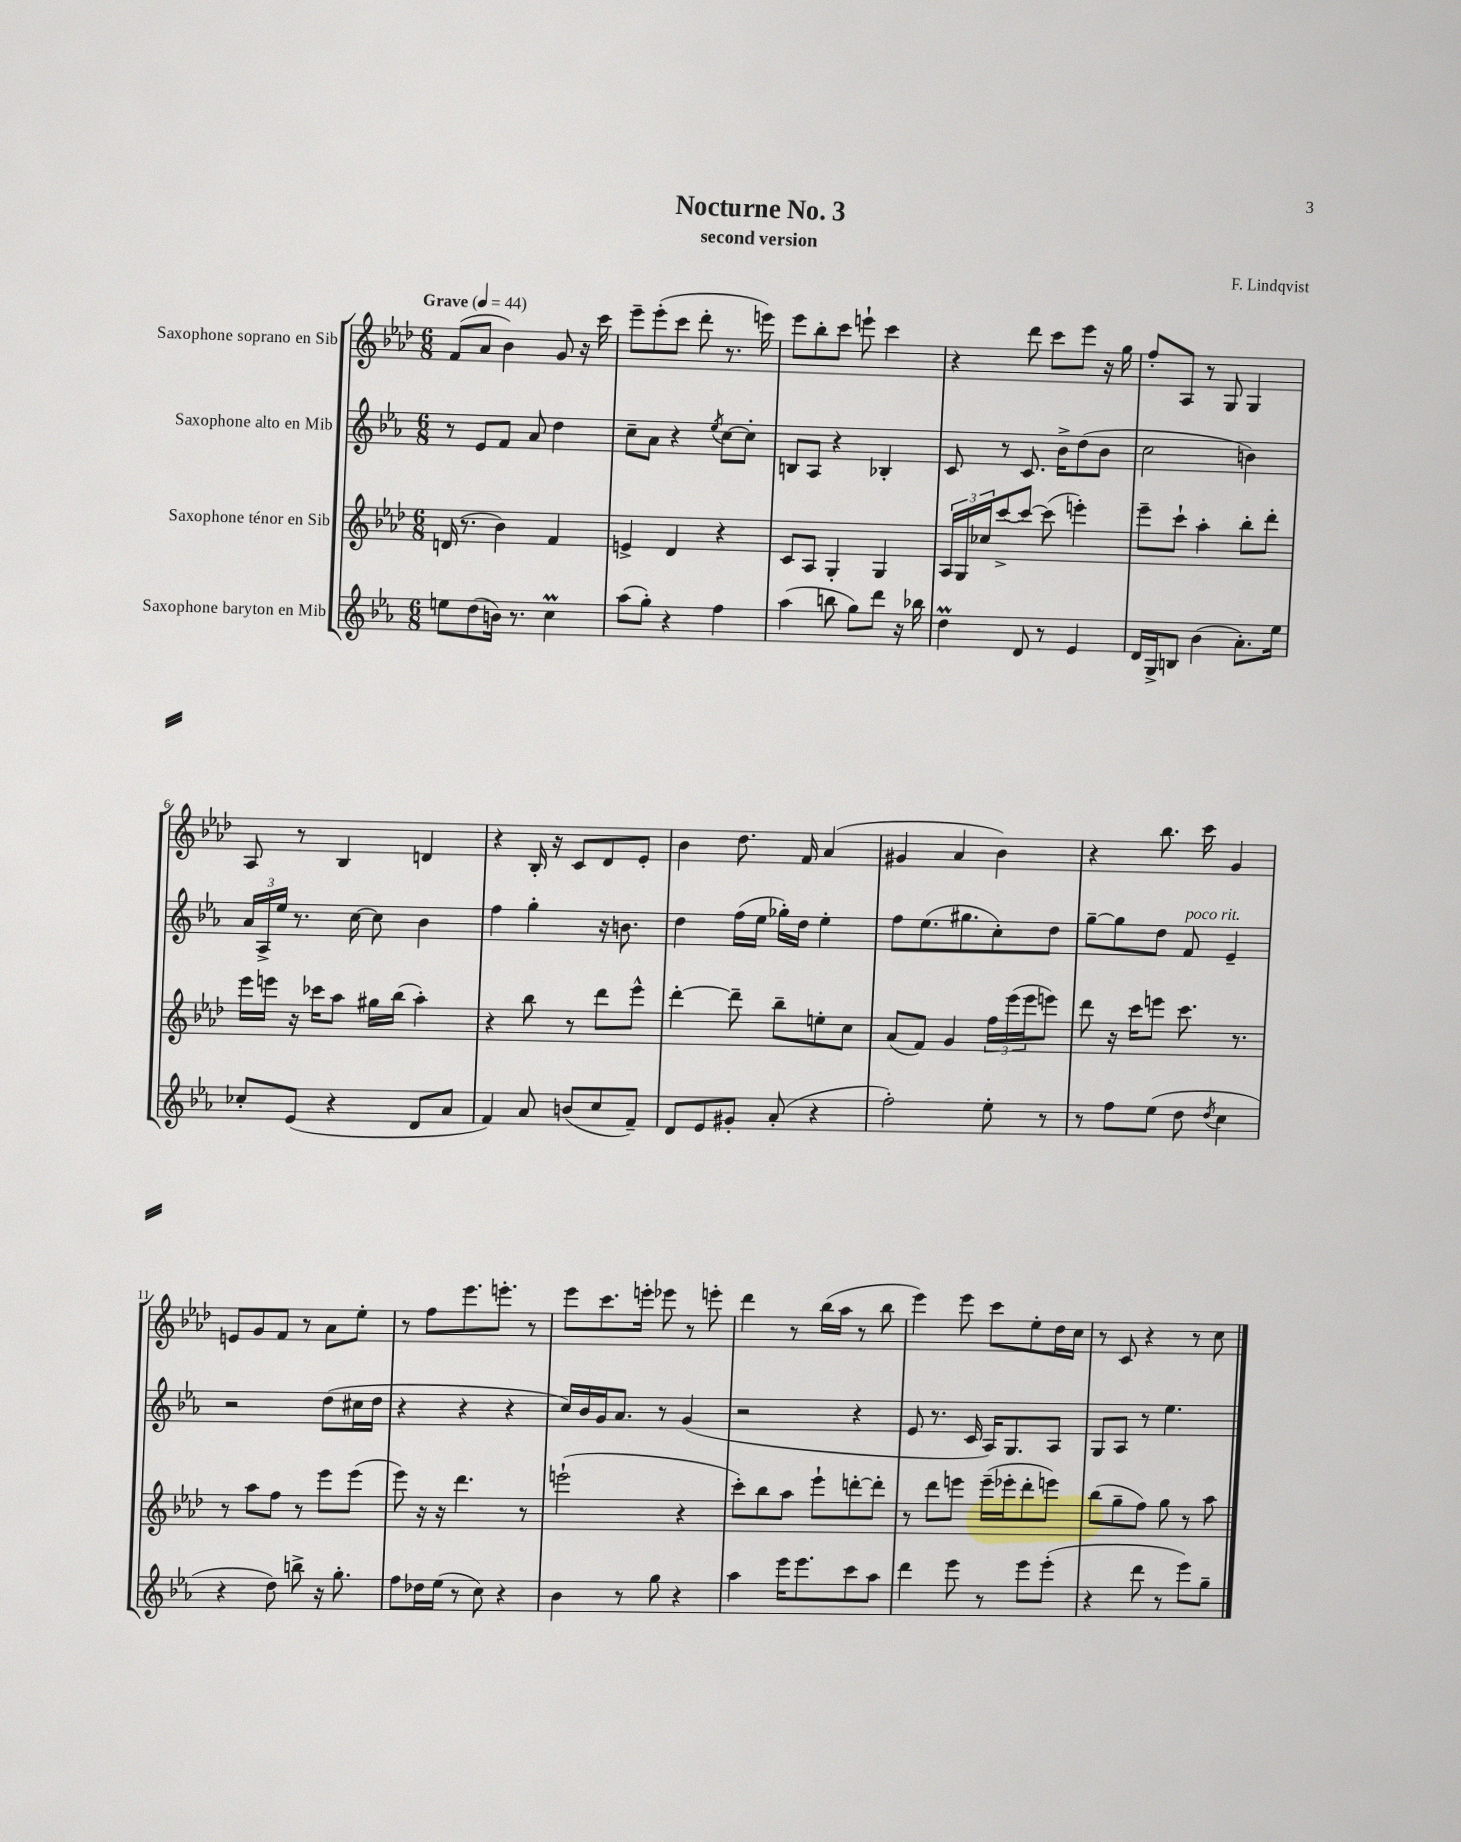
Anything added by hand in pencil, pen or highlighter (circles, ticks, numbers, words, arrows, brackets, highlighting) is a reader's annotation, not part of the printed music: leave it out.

**kern	**kern	**kern	**kern
*staff4	*staff3	*staff2	*staff1
*clefG2	*clefG2	*clefG2	*clefG2
*k[b-e-a-]	*k[b-e-a-d-]	*k[b-e-a-]	*k[b-e-a-d-]
*M6/8	*M6/8	*M6/8	*M6/8
*MM44	*MM44	*MM44	*MM44
8ee	(16d	8r	(8f
.	8.r	.	.
(8dd	.	8e-	8a-
16b)	4b-)	8f	4b-)
8.r	.	.	.
.	.	8a-	.
4cc	4f	4dd	8g
.	.	.	16r
.	.	.	16ccc
=	=	=	=
(8aa-	4e^	8cc~	8eee-~
8gg')	.	8a-	(8eee-'
4r	4d-	4r	8ccc
.	.	.	8ddd-'
.	.	8qee-	.
4ff	4r	[8cc	8.r
.	.	8cc']	.
.	.	.	16eee)
=	=	=	=
(4aa-	8c	8B	8eee-
.	8A-	8A-	8bb-'
8bb	4G'	4r	8ccc
8gg)	.	.	8eee`
8ddd	4G	4B-'	4ccc
16r	.	.	.
16bb-	.	.	.
=	=	=	=
4dd	24A-	8c	4r
.	24G	.	.
.	24cc-	.	.
.	[8ccc^	8r	.
8d	8ccc_	8.c	8ddd-
8r	(8ccc]	.	8ccc
.	.	16b-^	.
4e-	4eee')	(8dd	8eee-
.	.	8b-	16r
.	.	.	16gg
=	=	=	=
16d	8eee-~	2cc	8ff'
16G^	.	.	.
8B	8ccc`	.	8A-
(4b-	4aa-'	.	8r
.	.	.	8G
8.a-')	8bb-'	4b)	4G
.	8ddd-'	.	.
16ee-	.	.	.
=	=	=	=
8cc-'	16eee-	24a-	8A-
.	.	24A-^	.
.	16eee	.	.
.	.	24ee-	.
(8e-	16r	8.r	8r
.	16ccc-	.	.
4r	8aa-	.	4B-
.	.	[16cc	.
.	16gg#	8cc]	.
.	(16bb-	.	.
8d	4aa-')	4b-	4d
8a-	.	.	.
=	=	=	=
4f)	4r	4ff	4r
8a-	8bb-	4gg'	16B-'
.	.	.	16r
(8b	8r	.	8c
8cc	8ddd-	16r	8d-
.	.	8.b	.
8f~)	8eee-^^	.	8e-'
=	=	=	=
8d	[4ddd-'	4dd	4b-
8e-	.	.	.
8g#'	8ddd-~]	(16ff	8.dd-
.	.	16ee-	.
(8a-'	8bb-~	16gg-')	.
.	.	16dd	16f
4r	8ee'	4ee-'	(4a-
.	8cc	.	.
=	=	=	=
2ff')	(8a-	8ff	4g#
.	8f)	(8.ee-	.
.	4g	.	4a-
.	.	8.gg#	.
8ee-'	24ff	8cc')	4b-)
.	(24eee-	.	.
.	24eee-	.	.
8r	8eee)	8dd	.
=	=	=	=
8r	8ddd-	[8gg~	4r
8ff	16r	8gg]	.
.	16ccc	.	.
(8ee-	8eee	8dd	8.bb-
8dd	8.ccc	8f	.
.	.	.	16ccc
8qdd	.	.	.
4cc	.	4e-~	4g
.	8.r	.	.
=	=	=	=
4r	8r	2r	8e
.	8aa-	.	8g
8dd)	8ff	.	8f
8bb^	8r	.	8r
16r	8eee-	(8dd	8a-
8.gg'	.	.	.
.	(8eee-	16cc#	8ee-'
.	.	16dd	.
=	=	=	=
8ff	8eee-)	4r	8r
16dd-	16r	.	8ff
(16ee-	16r	.	.
8r	4.ddd-	4r	8.eee-
8cc)	.	.	.
.	.	.	8.eee'
4r	.	4r	.
.	8r	.	8r
=	=	=	=
4b-	(2eee`	16cc)	8eee-
.	.	16b-	.
.	.	16g	8.ccc
.	.	8.a-	.
8r	.	.	.
.	.	.	16eee'
8gg	.	8r	8eee-
4r	4r	(4g	8r
.	.	.	8eee'
=	=	=	=
4aa-	8ccc')	2r	4ddd-
.	8bb-	.	.
16eee-	8aa-	.	8r
8.eee-	.	.	.
.	8eee-`	.	(16bb-
.	.	.	16aa-
8ccc	[8ddd'	4r	8r
8aa-	8ddd']	.	8bb-
=	=	=	=
4ddd	8r	8e-	4eee-)
.	8ddd-	8.r	.
8eee-	8eee	.	8eee-
.	.	16c	.
8r	(16eee~	16A-)	8ccc
.	16eee-'	8.G	.
8eee-	8ddd-'	.	8ee-'
(8eee-'	8eee)	8A-	16dd-
.	.	.	16cc
=	=	=	=
4r	(8bb-	8G	8r
.	8gg~	8A-	8c
8ddd	8ff)	8r	4r
8r	8gg	4.ee-	.
8eee-)	8r	.	8r
8gg~	8aa-	.	8cc
==	==	==	==
*-	*-	*-	*-
